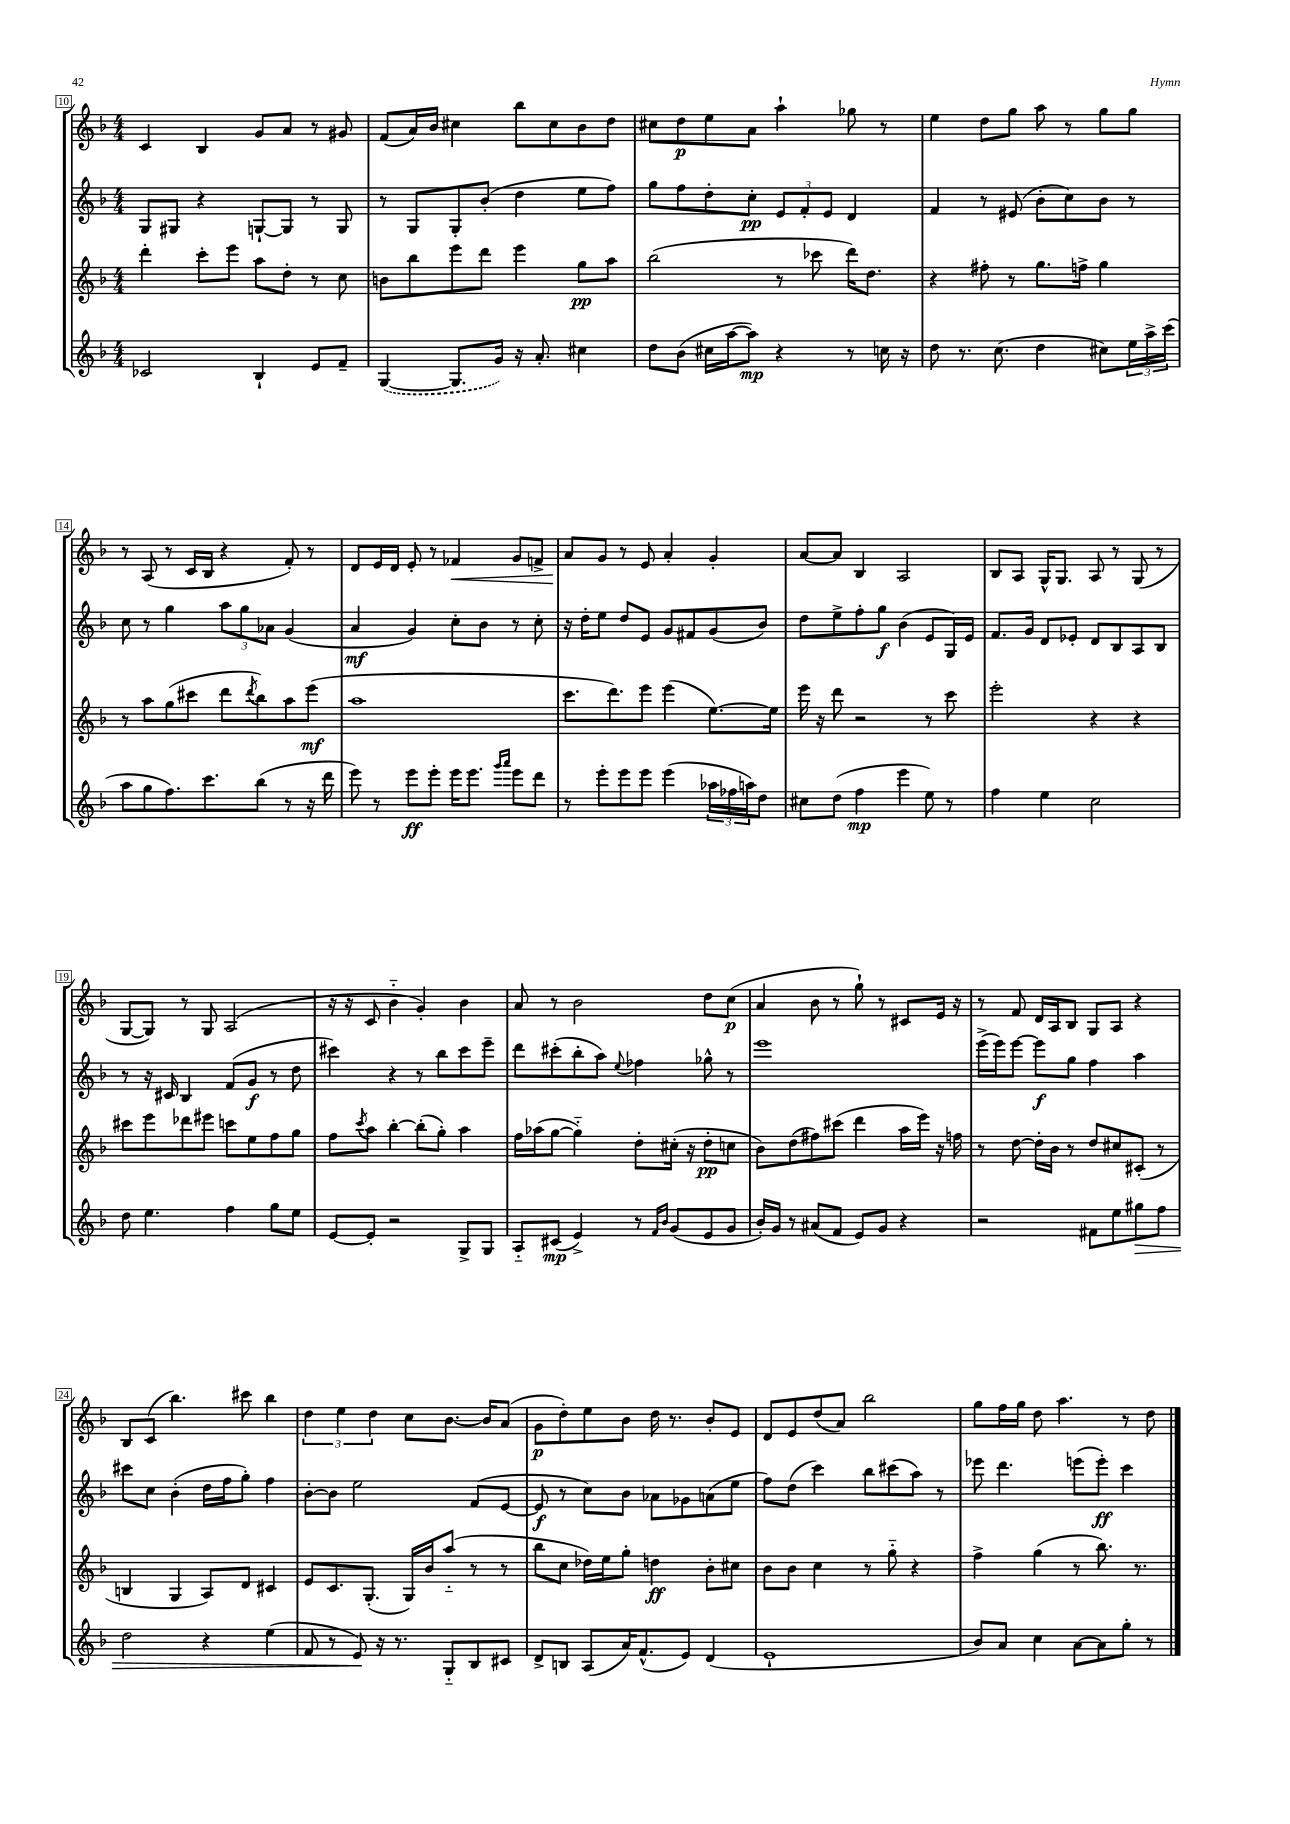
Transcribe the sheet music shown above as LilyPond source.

<<
\new StaffGroup <<
\new Staff = "s0" {
    \clef treble \key f \major \numericTimeSignature \time 4/4
    c'4 bes4 g'8 a'8 r8 gis'8 |
    f'8( a'16) bes'16 cis''4 bes''8 cis''8 bes'8 d''8 |
    cis''8 d''8\p e''8 a'8 a''4-! ges''8 r8 |
    e''4 d''8 g''8 a''8 r8 g''8 g''8 |
    r8 a8( r8 c'16 bes16 r4 f'8-.) r8 |
    d'8 e'16 d'16 e'8-. r8 fes'4\< g'8 f'8-> |
    a'8\! g'8 r8 e'8 a'4-. g'4-. |
    a'8~ a'8 bes4 a2 |
    bes8 a8 g16-^ g8. a8 r8 g8( r8 |
    g8~ g8) r8 g8 a2( |
    r16 r16 c'8 bes'4-_ g'4-.) bes'4 |
    a'8 r8 bes'2 d''8 c''8\p( |
    a'4 bes'8 r8 g''8-!) r8 cis'8 e'16 r16 |
    r8 f'8 d'16 a16 bes8 g8 a8 r4 |
    bes8 c'8( bes''4.) cis'''8 bes''4 |
    \tuplet 3/2 { d''4 e''4 d''4 } c''8 bes'8.~ bes'16 a'8( |
    g'8\p d''8-.) e''8 bes'8 d''16 r8. bes'8-. e'8 |
    d'8 e'8 d''8( a'8) bes''2 |
    g''8 f''16 g''16 d''8 a''4. r8 d''8 \bar "|." |
}
\new Staff = "s1" {
    \clef treble \key f \major \numericTimeSignature \time 4/4
    g8 gis8 r4 g8~-! g8 r8 g8 |
    r8 g8 g8-. bes'8-.( d''4 e''8 f''8) |
    g''8 f''8 d''8-. c''8-.\pp \tuplet 3/2 { e'8 f'8-. e'8 } d'4 |
    f'4 r8 eis'8( bes'8-. c''8) bes'8 r8 |
    c''8 r8 g''4 \tuplet 3/2 { a''8 g''8 aes'8 } g'4( |
    a'4\mf g'4) c''8-. bes'8 r8 c''8-. |
    r16 d''16-. e''8 d''8 e'8 g'8 fis'8 g'8( bes'8) |
    d''8 e''8-> f''8-. g''8\f bes'4( e'8 g16) e'16 |
    f'8. g'16 d'8 ees'8-. d'8 bes8 a8 bes8 |
    r8 r16 cis'16 bes4 f'8( g'8\f r8 d''8 |
    cis'''4) r4 r8 bes''8 cis'''8 e'''8-- |
    d'''8 cis'''8-.( bes''8-. a''8) \appoggiatura { e''8 } fes''4 ges''8-^ r8 |
    e'''1 |
    e'''16->( e'''16) e'''8~ e'''8\f g''8 f''4 a''4 |
    cis'''8 c''8 bes'4-.( d''16 f''16 g''8-.) f''4 |
    bes'8~-. bes'8 e''2 f'8( e'8~ |
    e'8\f r8 c''8) bes'8 aes'8 ges'8 a'8( e''8 |
    f''8) d''8( c'''4) bes''8 cis'''8( a''8) r8 |
    ees'''8 d'''4. e'''8( e'''8-.\ff) c'''4 \bar "|." |
}
\new Staff = "s2" {
    \clef treble \key f \major \numericTimeSignature \time 4/4
    d'''4-. c'''8-. e'''8 a''8 d''8-. r8 c''8 |
    b'8 bes''8 e'''8 d'''8 e'''4 g''8\pp a''8 |
    bes''2( r8 ces'''8 d'''16) d''8. |
    r4 fis''8-. r8 g''8. f''16-> g''4 |
    r8 a''8 g''8( cis'''8 d'''8 \acciaccatura { d'''8 } bes''8) a''8 e'''8\mf( |
    a''1 |
    c'''8. d'''8.) e'''8 e'''4( e''8.~) e''16 |
    e'''16 r16 d'''8 r2 r8 c'''8 |
    e'''2-. r4 r4 |
    cis'''8 e'''8 des'''8 eis'''8 c'''8 e''8 f''8 g''8 |
    f''8 \acciaccatura { c'''8 } a''8 bes''4~-. bes''8-.( g''8-.) a''4 |
    f''16 aes''16( g''8~ g''4-_) d''8-. cis''16-.( r16 d''8-.\pp c''8 |
    bes'8) d''8( fis''8) cis'''8( d'''4 a''16 e'''16) r16 f''16 |
    r8 d''8~ d''16-. bes'16 r8 d''8 cis''8 cis'8-.( r8 |
    b4 g4 a8) d'8 cis'4 |
    e'8 c'8. g8.-.( g16) bes'16 a''8-_( r8 r8 |
    bes''8 c''8 des''16) e''16 g''8-. d''4\ff bes'8-. cis''8 |
    bes'8 bes'8 c''4 r8 g''8-_ r4 |
    f''4-> g''4( r8 bes''8.) r8. \bar "|." |
}
\new Staff = "s3" {
    \clef treble \key f \major \numericTimeSignature \time 4/4
    ces'2 bes4-! e'8 f'8-- |
    \once \slurDashed g4~( g8. g'16) r16 a'8.-. cis''4 |
    d''8 bes'8( cis''16 a''16~ a''8\mp) r4 r8 c''16 r16 |
    d''8 r8. c''8.( d''4 cis''8) \tuplet 3/2 { e''16 a''16-> c'''16( } |
    a''8 g''8 f''8.) c'''8. bes''8( r8 r16 d'''16 |
    e'''8) r8 e'''8\ff e'''8-. e'''16 e'''8. \grace { g'''16 a'''16 } e'''8 d'''8 |
    r8 e'''8-. e'''8 e'''8 e'''4( \tuplet 3/2 { aes''16 fes''16 a''16) } d''8 |
    cis''8 d''8( f''4\mp e'''4 e''8) r8 |
    f''4 e''4 c''2 |
    d''8 e''4. f''4 g''8 e''8 |
    e'8~ e'8-. r2 g8-> g8 |
    a8-_ cis'8\mp( e'4->) r8 \grace { f'16 bes'16 } g'8( e'8 g'8 |
    bes'16-.) g'16 r8 ais'8( f'8 e'8) g'8 r4 |
    r2 fis'8 e''8 gis''8\> f''8 |
    d''2 r4 e''4( |
    f'8 r8 e'8\!) r16 r8. g8-_ bes8 cis'8 |
    d'8-> b8 a8( a'16) f'8.-^( e'8) d'4( |
    e'1-! |
    bes'8) a'8 c''4 a'8~ a'8 g''8-. r8 \bar "|." |
}
>>
>>
\layout { \context { \Score currentBarNumber = #10 \override BarNumber.stencil = #(make-stencil-boxer 0.1 0.3 ly:text-interface::print) } }
